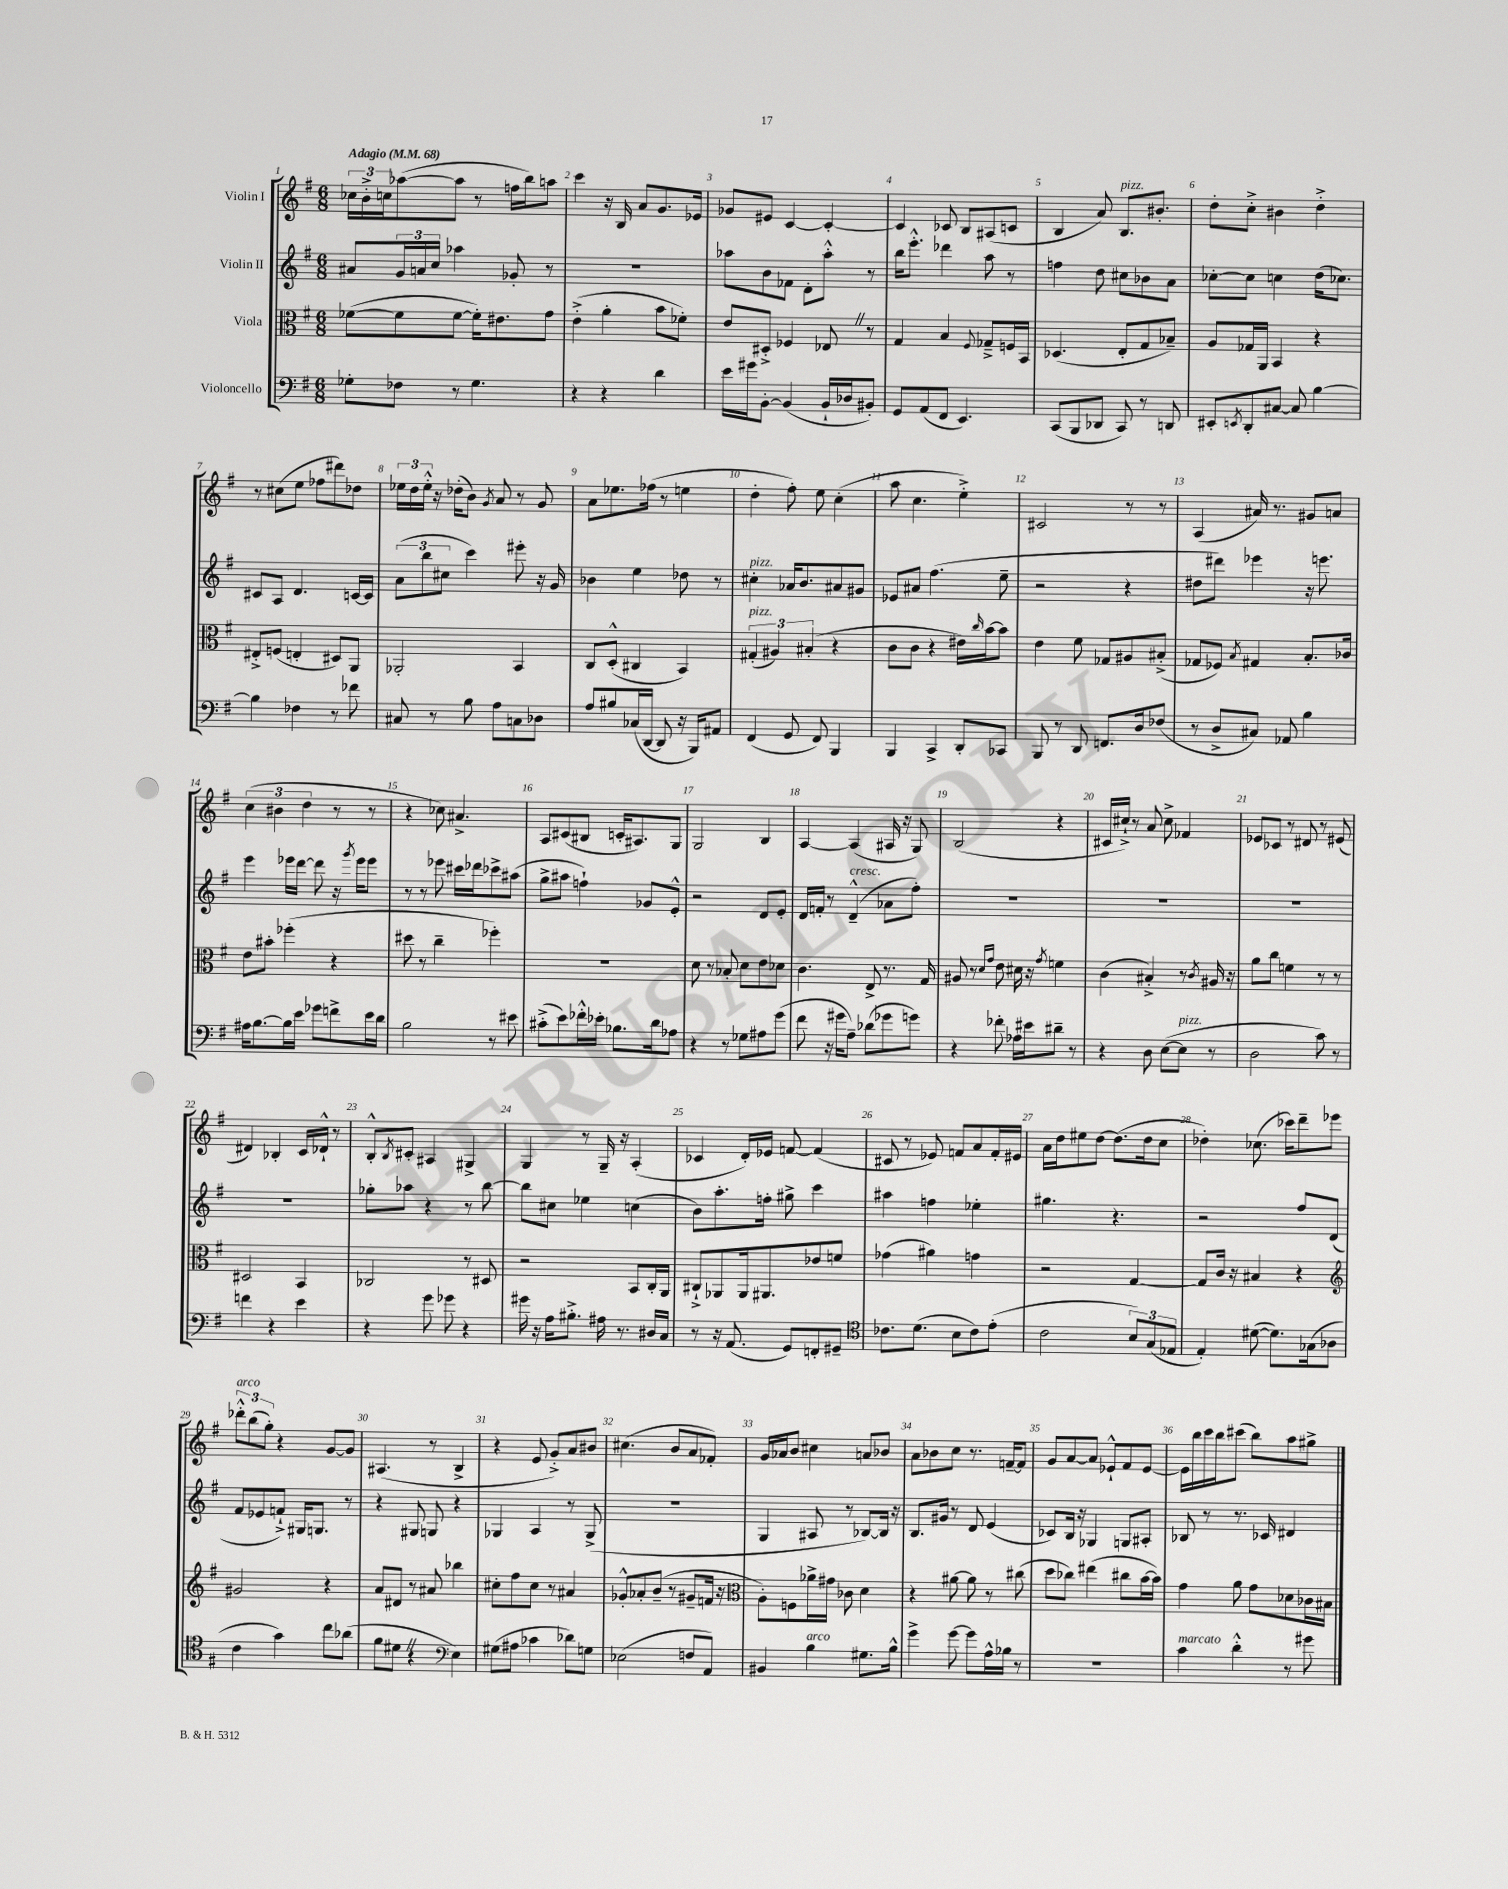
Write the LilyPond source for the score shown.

<<
\new StaffGroup <<
\new Staff = "s0" \with { instrumentName = "Violin I" } {
    \clef treble \key g \major \numericTimeSignature \time 6/8 \tempo "Adagio" 4 = 68
    \tuplet 3/2 { ces''16 b'16-.-> c''16 } aes''8~( aes''8 r8 f''16 b''16) a''8 |
    c'''4 r16 b16 a'8 g'8. ees'16 |
    ges'8 eis'8 c'4~ c'4~-. |
    c'4 ces'8 b8 ais8( c'8 |
    b4 a'8) b8.^\markup { \italic "pizz." } bis'8.-. |
    d''8-. c''8-.-> bis'4 d''4-.-> |
    r8 cis''8( e''8 fes''8 dis'''8) des''8 |
    \tuplet 3/2 { ees''16 d''16 ees''16-.-^ } r16 des''16-.( b'8) \acciaccatura { g'8 } a'8 r8 g'8 |
    a'8 ees''8. fes''16( r8 e''4 |
    d''4-. fis''8-.) e''8 c''4-.( |
    a''8 c''4. e''4-.->) |
    cis'2 r8 r8 |
    a4( ais'16) r8. gis'8 a'8 |
    \tuplet 3/2 { c''4( bis'4 d''4 } r8 r8 |
    r4 ces''8) ais'4.-> |
    a8 cis'8( bis8 c'16-. ais8.) g8 |
    g2 b4 |
    a4~ a4( ais16 r16 g8) |
    b2( r4 |
    cis'16 cis''16-!->) r8 a'8 cis''8-> fes'4 |
    ees'8 ces'8 r8 dis'8 r8 eis'8( |
    dis'4) bes4-. c'16 des'16-!-^ r8 |
    b8-.-^ \acciaccatura { b8 } cis'8-. ais4 gis4-> |
    g4 r8 g16-- r16 a4-.( |
    ces'4 d'16-.) ees'16 f'8~ f'4( |
    cis'8 r8 ees'8) f'8 a'8 f'16-. eis'16 |
    a'16 d''16 eis''8 d''8~ d''8.( d''16 c''8 |
    des''4-.) ces''8.( ces'''16) d'''8-- ees'''8 |
    \tuplet 3/2 { des'''8-.-^^\markup { \italic "arco" } b''8( g''8-.) } r4 g'8~ g'8 |
    ais4.( r8 b4-> |
    r4 e'8 g'8-.->) a'8 bis'8 |
    cis''4.( b'8 a'8 fes'8-.) |
    g'16 aes'16 b'8 cis''4 a'8 bes'8 |
    a'8 bes'8 c''8 r8. f'16~-- f'8 |
    g'8 a'8~ a'8 ees'8-!-^ fis'8 ees'8~ |
    ees'16 b''16 c'''16 b''16 cis'''8( b''8) a''8 gis''8-> \bar "|." |
}
\new Staff = "s1" \with { instrumentName = "Violin II" } {
    \clef treble \key g \major \numericTimeSignature \time 6/8
    ais'8 \tuplet 3/2 { g'16 a'16 c''16 } aes''4 ges'8-. r8 |
    R2. |
    aes''8 b'8 fes'8 d'8-. aes''8-.-^ r8 |
    b''16 e'''8.-.-^ des'''4 a''8 r8 |
    f''4 d''8 cis''8 bes'8 a'8 |
    ces''8~-. ces''8 c''4 d''16( ces''8.) |
    cis'8 a8 d'4. c'16~ c'16 |
    \tuplet 3/2 { a'8( b''8 cis''8 } c'''4) eis'''8-. r16 g'16 |
    bes'4 e''4 des''8 r8 |
    cis''4-.^\markup { \italic "pizz." } aes'16 b'8. ais'8 gis'8 |
    ees'8 ais'8 fis''4.( e''8-- |
    r2 r4 |
    dis''8 dis'''8) ees'''4 r16 e'''8. |
    e'''4 ees'''16 d'''16~ d'''8 r16 \acciaccatura { g'''8 } ees'''16 ees'''8 |
    r8 r8 ees'''8 cis'''16 des'''16 ces'''8-> ais''8( |
    g''8-> ais''8 f''4-!) ges'8 e'8-.-^ |
    r2 d'8 e'8-. |
    d'16 f'16-. r8 d'4---^^\markup { \italic "cresc." }( aes'8 fis''8-.) |
    R2. |
    R2. |
    R2. |
    R2. |
    ges''8-. aes''8 r4 r8 b''8~ |
    b''8 cis''8 ees''4 c''4( |
    b'8) a''8.-. f''16-. gis''8-> c'''4 |
    ais''4 f''4 ees''4-. |
    gis''4. r4. |
    r2 fis''8 d'8( |
    fis'8 ees'8 f'8-!->) gis16 g8. r8 |
    r4 gis8 g8 r4 |
    ges4 a4 r8 ges8->( |
    R2. |
    g4 ais8 r8 bes8~) bes16 r16 |
    b8. gis'16 r8 d'8 e'4( |
    ces'8) b16 r16 ges4 g8 ais8-. |
    bes8 r8 r8. ces'16 dis'4 \bar "|." |
}
\new Staff = "s2" \with { instrumentName = "Viola" } {
    \clef alto \key g \major \numericTimeSignature \time 6/8
    fes'8~( fes'8 fes'8~ fes'16-.) eis'8. g'8 |
    e'4-.->( a'4-. b'8 fes'8-.) |
    e'8 dis8-.-> fes4 ees8 \once \override BreathingSign.text = \markup { \musicglyph "scripts.caesura.straight" } \breathe r8 |
    g4 b4 \appoggiatura { fis8 } ges8---> f16 b,16 |
    des4.( e8-. g8 bes8--) |
    a8 ges16 a,16 b,4 r4 |
    eis8-.-> f8( e4-. dis8) a,8 |
    aes,2-. b,4 |
    c8 d8-.-^( cis4 b,4) |
    \tuplet 3/2 { gis4-.^\markup { \italic "pizz." }( ais4) bis4-.( } r4 |
    c'8 c'8 r4 eis'16) \grace { c''16 } b'16~ b'8 |
    e'4 fis'8 ges8 ais8 bis8-.->( |
    ges8 fes8) \acciaccatura { b8 } gis4 b8.-. ces'16 |
    e'8 bis'8-. fes''4-.( r4 |
    dis''8 r8 c''4-- fes''4-.) |
    R2. |
    d'8 r8 bes8-. d'8 e'8 des'8 |
    c'4. e8-> r8. g16 |
    ais8 r8 \grace { d'16 g'16 } e'8 dis'16 r16 \acciaccatura { g'8 } f'4 |
    c'4( bis4-.->) r8 \acciaccatura { c'8 } ais16 r16 |
    a'8 c''8 f'4 r8 r8 |
    dis2 b,4 |
    ces2 r8 dis8 |
    r2 b,8 c16-. a,16 |
    cis8-!-> aes,8 aes,16 ais,8. ees'8 f'8 |
    ges'4( ais'4) g'4 |
    r2 g4~ |
    g8 c'16 r16 bis4 r4 |
    \clef treble gis'2 r4 |
    a'8 dis'8 r8 ais'8 bes''4 |
    cis''8-. fis''8 cis''8 r8 ais'4 |
    ges'8-.-^ aes'8-. b'8--( r8 gis'8-- f'16 r16 |
    \clef alto a8-.) f8 aes'16-> gis'16 ces'8 d'4 |
    r4 ais'8~ ais'8 r8 cis''8( |
    d''8 ces''8) eis''4( cis''8 b'16~ b'16) |
    g'4 a'8 g'8 des'8 ces'16 bis16 \bar "|." |
}
\new Staff = "s3" \with { instrumentName = "Violoncello" } {
    \clef bass \key g \major \numericTimeSignature \time 6/8
    ges8-. fes8 r8 ges4. |
    r4 r4 d'4 |
    e'16 gis'16 b,8~-. b,4( b,16-! des16 bis,8-.) |
    g,8 a,8( fis,8 e,4.) |
    c,8( b,,8 des,8 c,8) r8 d,8 |
    eis,8-. \acciaccatura { e,8 } d,8-. cis8~ cis8 b4~ |
    b4 fes4 r8 fes'8 |
    cis8 r8 b8 a8 c8 des8 |
    a8 bis8 ces16( d,16~ d,8 r16 b,,16) ais,8 |
    fis,4( g,8 fis,8) b,,4 |
    b,,4 c,4-> d,8-. ces,8 |
    b,,8 r8 d,8 f,8. d16 fes8( |
    r8 d8-> cis8) aes,8 b4 |
    ais16 b8.~ b16 e'16 ges'8 f'8-> e'16 d'16 |
    b2 r8 eis'8 |
    cis'8-.->( e'8) fes'16-.-^ ees'16-. bes8. d'16 aes8 |
    r4 r8 ges8 ais8 g'8( |
    fis'8 r16 gis'16 a8--) des'8( ges'8 g'8) |
    r4 fes'8-. aes16 eis'16 dis'8-- r8 |
    r4 d8 e8~( e8^\markup { \italic "pizz." } r8 |
    d2 c'8) r8 |
    f'4 r4 e'4 |
    r4 g'8 ges'8 r4 |
    gis'16 r16 a16 bis8.-.-> ais16 r8. dis16 c16 |
    r8 r16 a,8.( g,8) f,8-. gis,8-- |
    \clef tenor ces'8. d'8.( b8 ces'8) e'8-.( |
    c'2 \tuplet 3/2 { b8) g8( ees8 } |
    e4-.) dis'8~( dis'8.) ges16( aes8 |
    c'4 g'4) c''8 aes'8( |
    fis'8 dis'8 \once \override BreathingSign.text = \markup { \musicglyph "scripts.caesura.straight" } \breathe r4 \clef bass e4) |
    gis8( ais8 ces'4 des'8) g8 |
    ees2( f8 a,8) |
    bis,4 b4^\markup { \italic "arco" } gis8. b16-^ |
    g'4-> g'8~ g'8 a16-^ bes16 r8 |
    R2. |
    c'4^\markup { \italic "marcato" } d'4-.-^ r8 gis'8 \bar "|." |
}
>>
>>
\layout { \context { \Score \override BarNumber.break-visibility = ##(#f #t #t) barNumberVisibility = #all-bar-numbers-visible } }
